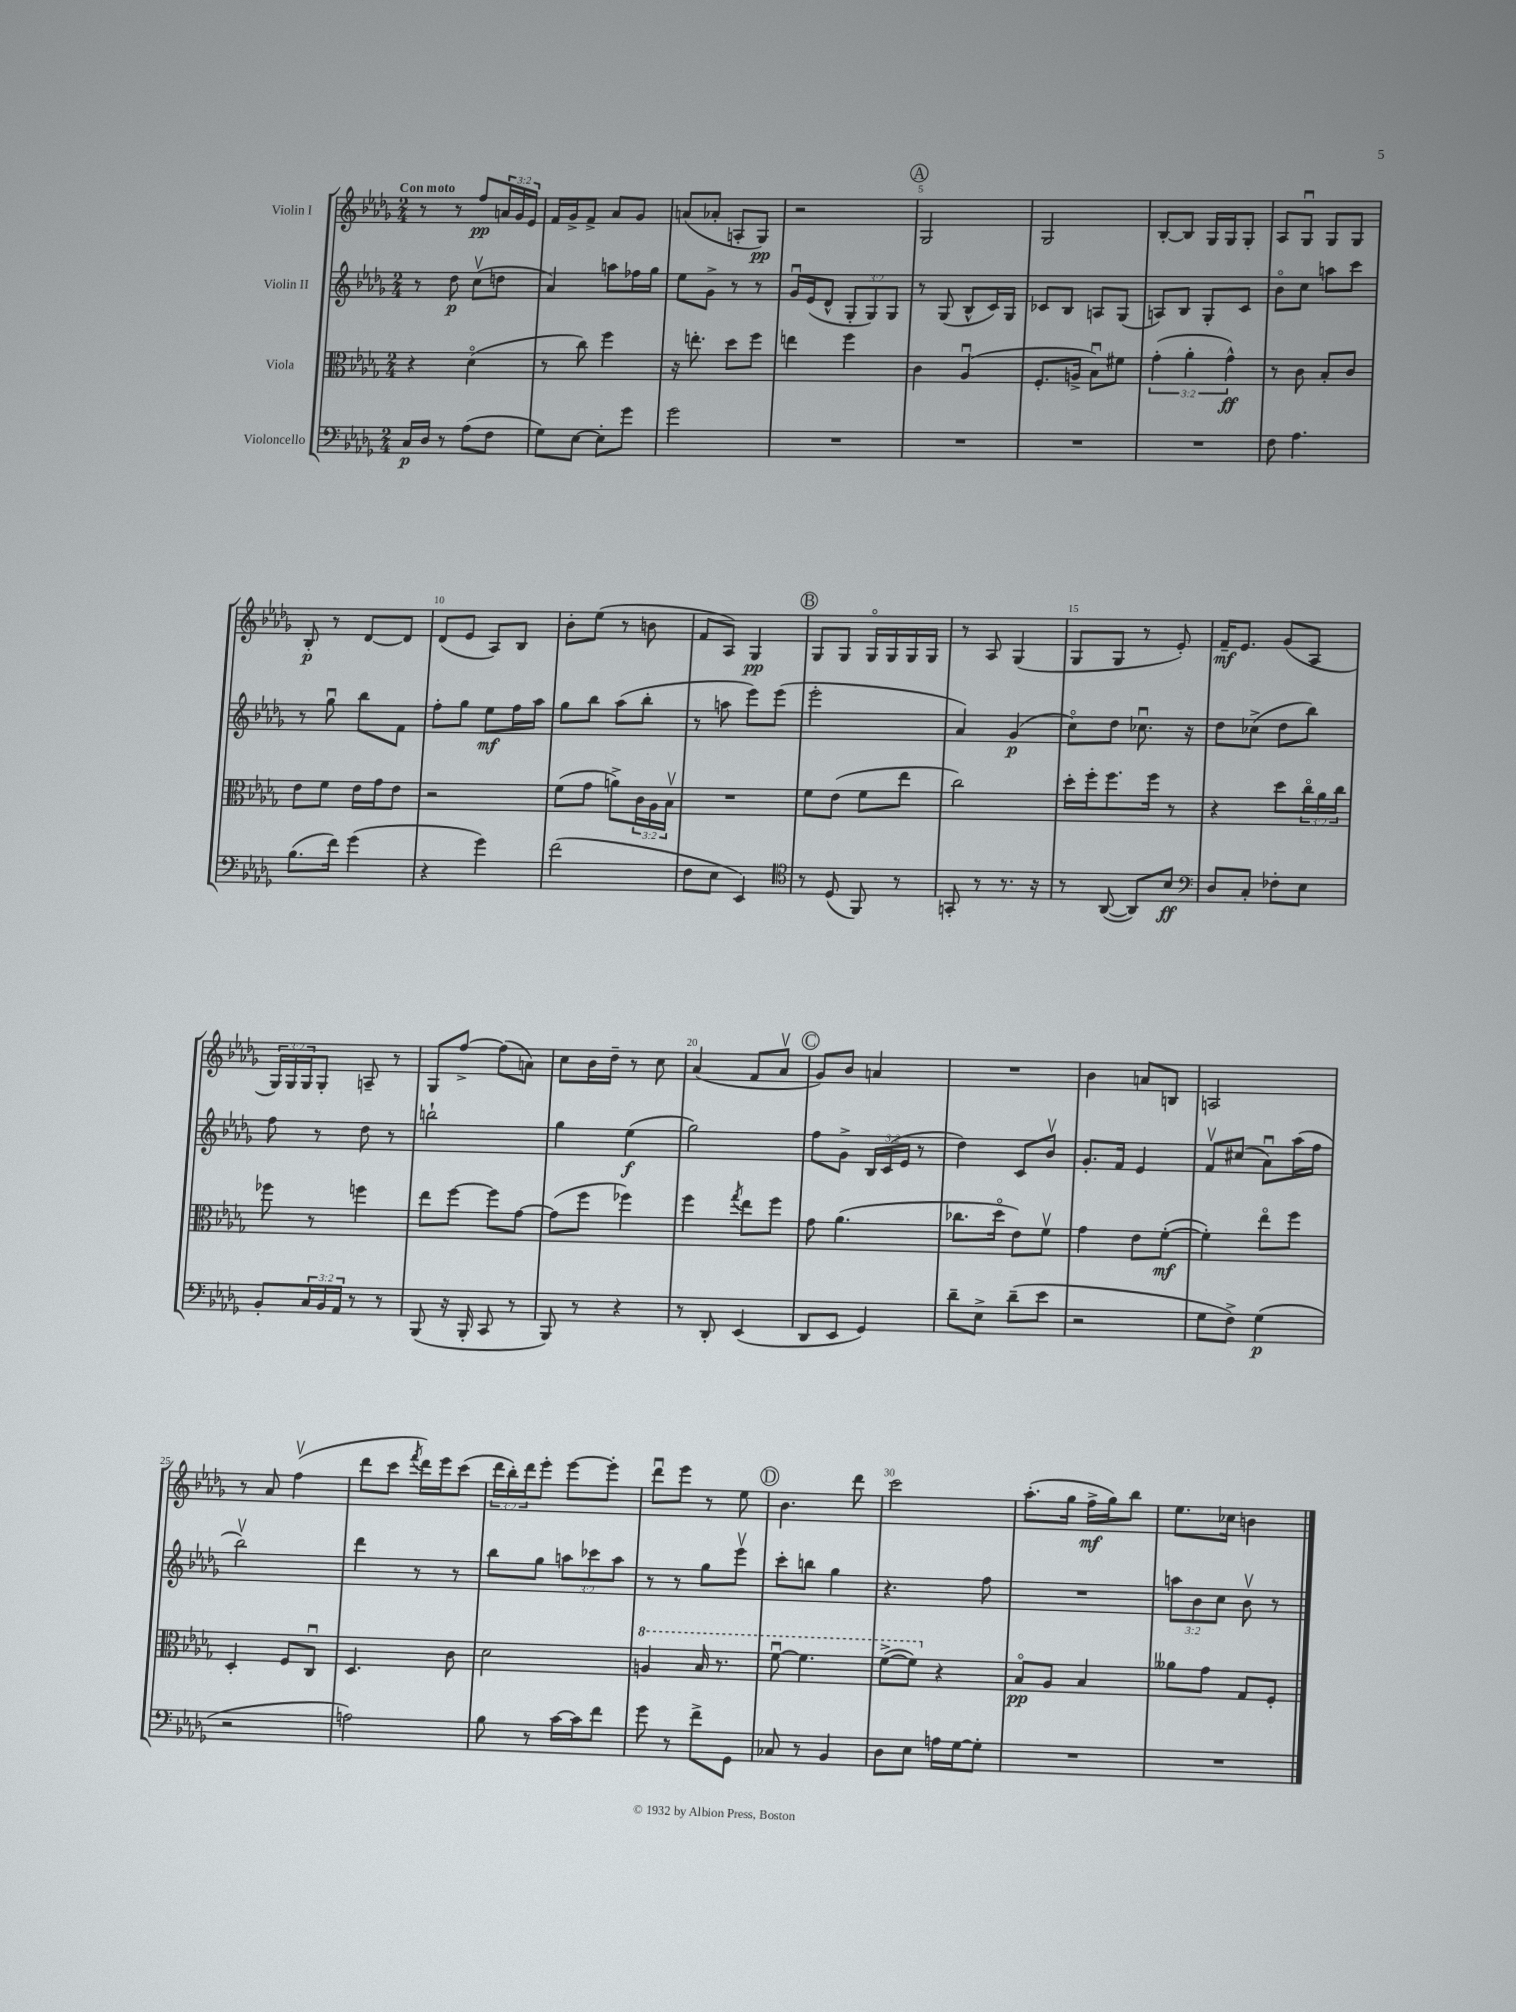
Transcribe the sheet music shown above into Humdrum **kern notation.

**kern	**dynam	**kern	**dynam	**kern	**dynam	**kern	**dynam
*part4	*part4	*part3	*part3	*part2	*part2	*part1	*part1
*staff4	*staff4	*staff3	*staff3	*staff2	*staff2	*staff1	*staff1
*I"Violoncello	*	*I"Viola	*	*I"Violin II	*	*I"Violin I	*
*clefF4	*	*clefC3	*	*clefG2	*	*clefG2	*
*k[b-e-a-d-g-]	*	*k[b-e-a-d-g-]	*	*k[b-e-a-d-g-]	*	*k[b-e-a-d-g-]	*
*M2/4	*	*M2/4	*	*M2/4	*	*M2/4	*
=1	=1	=1	=1	=1	=1	=1	=1
!	!	!	!	!	!	!LO:TX:a:B:t=Con moto	!
16C/LL	p	4r	.	8r	.	8r	.
16D-/JJ	.	.	.	.	.	.	.
8r	.	.	.	8dd-\	p	8r	.
(8A-\L	.	(4d-\	.	(8ccv\L	.	8ff/L	pp
8F\J	.	.	.	8ddn\J	.	24an/L	.
.	.	.	.	.	.	24g-/	.
.	.	.	.	.	.	24e-/JJ	.
=2	=2	=2	=2	=2	=2	=2	=2
8G-\L)	.	8r	.	4a-/)	.	16f/LL	.
.	.	.	.	.	.	16g-^/J	.
[8E-\J	.	8cc\)	.	.	.	8f^/J	.
8E-'\L]	.	4ff\	.	8aan\L	.	8a-/L	.
8g-\J	.	.	.	16ff-X\L	.	8g-/J	.
.	.	.	.	16gg-\JJ	.	.	.
=3	=3	=3	=3	=3	=3	=3	=3
2g-\	.	16r	.	8ee-\L	.	(8an/L	.
.	.	8.een'\	.	.	.	.	.
.	.	.	.	8g-^\J	.	8a-X'/J	.
.	.	8dd-\L	.	8r	.	8An'/L	.
.	.	8ff\J	.	8r	.	8G-/J)	pp
=4	=4	=4	=4	=4	=4	=4	=4
2r	.	4een\	.	16g-u/LL	.	2r	.
.	.	.	.	(16e-/J	.	.	.
.	.	.	.	8d-^^/J	.	.	.
.	.	4ff\	.	12G-'/L	.	.	.
.	.	.	.	12G-/)	.	.	.
.	.	.	.	12G-/J	.	.	.
!!LO:REH:place=s1:t=A
=5	=5	=5	=5	=5	=5	=5	=5
2r	.	4c\	.	8r	.	2G-/	.
.	.	.	.	(8G-/	.	.	.
.	.	(4A-u/	.	8B-^^/L	.	.	.
.	.	.	.	16c/L)	.	.	.
.	.	.	.	16G-/JJ	.	.	.
=6	=6	=6	=6	=6	=6	=6	=6
2r	.	8.F'/L	.	8c-X/L	.	2G-/	.
.	.	.	.	8B-/J	.	.	.
.	.	16An^/Jk	.	.	.	.	.
.	.	8B-u\L)	.	8An/L	.	.	.
.	.	8f#X\J	.	(8G-/J	.	.	.
=7	=7	=7	=7	=7	=7	=7	=7
2r	.	(6g-'\	.	8An/L)	.	[8B-'/L	.
.	.	.	.	8B-/J	.	8B-/J]	.
.	.	6a-'\	.	.	.	.	.
.	.	.	.	8G-'/L	.	16G-/LL	.
.	.	.	.	.	.	16G-/J	.
.	.	6g-^^\)	ff	.	.	.	.
.	.	.	.	8c/J	.	8G-'/J	.
=8	=8	=8	=8	=8	=8	=8	=8
8F\	.	8r	.	8b-\L	.	8A-/L	.
4.A-\	.	8c\	.	8cc\J	.	8G-u/J	.
.	.	8B-'/L	.	8aan\L	.	8G-/L	.
.	.	8c/J	.	8ccc\J	.	8G-/J	.
!!LO:LB:g=z
=9	=9	=9	=9	=9	=9	=9	=9
(8.B-\L	.	8e-\L	.	8r	.	8B-'/	p
.	.	8f\J	.	8gg-u\	.	8r	.
16f\Jk)	.	.	.	.	.	.	.
(4g-\	.	16e-\LL	.	8bb-\L	.	[8d-/L	.
.	.	16g-\J	.	.	.	.	.
.	.	8e-\J	.	8f\J	.	8d-/J]	.
=10	=10	=10	=10	=10	=10	=10	=10
4r	.	2r	.	8ff'\L	.	(8d-/L	.
.	.	.	.	8gg-\J	.	8e-/J	.
4g-\)	.	.	.	8ee-\L	mf	8A-/L)	.
.	.	.	.	16ff\L	.	8B-/J	.
.	.	.	.	16aa-\JJ	.	.	.
=11	=11	=11	=11	=11	=11	=11	=11
(2f\	.	(8f\L	.	8gg-\L	.	8b-'\L	.
.	.	8g-\J	.	8bb-\J	.	(8ee-\J	.
.	.	8an^\L)	.	(8aa-\L	.	8r	.
.	.	24c\L	.	8bb-'\J	.	8bn\	.
.	.	24A-\	.	.	.	.	.
.	.	24B-v\JJ	.	.	.	.	.
=12	=12	=12	=12	=12	=12	=12	=12
8F\L	.	2r	.	8r	.	8f/L	.
8E-\J	.	.	.	8aan\	.	8A-/J)	.
4EE-/)	.	.	.	8eee-\L)	.	4G-/	pp
.	.	.	.	(8eee-\J	.	.	.
!!LO:REH:place=s1:t=B
=13	=13	=13	=13	=13	=13	=13	=13
*clefC4	*	*	*	*	*	*	*
8r	.	8f\L	.	2eee-'\	.	8G-/L	.
(8D-/	.	(8e-\J	.	.	.	8G-/J	.
8FF/)	.	8f\L	.	.	.	16G-/LL	.
.	.	.	.	.	.	16G-/	.
8r	.	8ee-\J	.	.	.	16G-/	.
.	.	.	.	.	.	16G-/JJ	.
=14	=14	=14	=14	=14	=14	=14	=14
8GGn'/	.	2cc\)	.	4a-/)	.	8r	.
8r	.	.	.	.	.	8A-/	.
8.r	.	.	.	(4g-/	p	(4G-/	.
16r	.	.	.	.	.	.	.
=15	=15	=15	=15	=15	=15	=15	=15
8r	.	16dd-'\LL	.	8cc\L)	.	8G-/L	.
.	.	16ff'\J	.	.	.	.	.
([8AA-/	.	8.ff\	.	8dd-\J	.	8G-/J	.
8AA-/L])	.	.	.	8.cc-Xu\	.	8r	.
.	.	16ff\Jk	.	.	.	.	.
8B-/J	ff	8r	.	.	.	8e-'/)	.
.	.	.	.	16r	.	.	.
=16	=16	=16	=16	=16	=16	=16	=16
*clefF4	*	*	*	*	*	*	*
8D-/L	.	4r	.	8dd-\L	.	16f~/KL	mf
.	.	.	.	.	.	8.e-/J	.
8C'/J	.	.	.	(8cc-X^\J	.	.	.
8F-X'\L	.	8dd-\L	.	8dd-\L	.	(8g-/L	.
8E-\J	.	24cc\L	.	8bb-\J)	.	8A-/J	.
.	.	24a-\	.	.	.	.	.
.	.	24cc\JJ	.	.	.	.	.
!!LO:LB:g=z
=17	=17	=17	=17	=17	=17	=17	=17
8BB-'/L	.	8ff-X\	.	8ff\	.	24G-/LL)	.
.	.	.	.	.	.	24G-/	.
.	.	.	.	.	.	24G-/J	.
24C/L	.	8r	.	8r	.	8G-'/J	.
24BB-/	.	.	.	.	.	.	.
24AA-/JJ	.	.	.	.	.	.	.
8r	.	4ffn\	.	8dd-\	.	8An~/	.
8r	.	.	.	8r	.	8r	.
=18	=18	=18	=18	=18	=18	=18	=18
(8BBB-/	.	8ee-\L	.	2bbn`\	.	8G-/L	.
16r	.	[8ff\J	.	.	.	[8ff^/J	.
16BBB-'/	.	.	.	.	.	.	.
8CC/	.	8ff\L]	.	.	.	(8ff\L]	.
8r	.	[8g-\J	.	.	.	8an\J)	.
=19	=19	=19	=19	=19	=19	=19	=19
8BBB-/)	.	(8g-\L]	.	4gg-\	.	8cc\L	.
8r	.	8ff\J	.	.	.	16b-\L	.
.	.	.	.	.	.	16dd-~\JJ	.
4r	.	4ff-X\)	.	(4ee-\	f	8r	.
.	.	.	.	.	.	8cc\	.
=20	=20	=20	=20	=20	=20	=20	=20
8r	.	4ff\	.	2gg-\)	.	(4a-/	.
8DD-'/	.	.	.	.	.	.	.
.	.	8qgg-/	.	.	.	.	.
(4EE-/	.	8ee-\L	.	.	.	8f/L	.
.	.	8ff\J	.	.	.	8a-v/J	.
!!LO:REH:place=s1:t=C
=21	=21	=21	=21	=21	=21	=21	=21
8DD-/L	.	8g-\	.	8ff\L	.	8g-/L)	.
8EE-/J	.	(4.a-\	.	8g-^\J	.	8b-/J	.
4GG-/)	.	.	.	24B-/LL	.	4an/	.
.	.	.	.	(24c/	.	.	.
.	.	.	.	24e-/JJ	.	.	.
.	.	.	.	8r	.	.	.
=22	=22	=22	=22	=22	=22	=22	=22
8d-~\L	.	8.cc-X\L	.	4dd-\)	.	2r	.
8E-^\J	.	.	.	.	.	.	.
.	.	16dd-\Jk	.	.	.	.	.
(8d-~\L	.	8e-\L)	.	8c/L	.	.	.
8e-\J	.	8fv\J	.	8b-v/J	.	.	.
=23	=23	=23	=23	=23	=23	=23	=23
2r	.	4g-\	.	8.g-'/L	.	4b-\	.
.	.	.	.	16f/Jk	.	.	.
.	.	8e-\L	.	4e-/	.	8an/L	.
.	.	([8f'\J	mf	.	.	8Bn/J	.
=24	=24	=24	=24	=24	=24	=24	=24
8G-\L	.	4f'\])	.	8fv/L	.	2An/	.
8F^\J)	.	.	.	(8cc#X/J	.	.	.
(4G-\	p	8ee-\L	.	8a-u\L)	.	.	.
.	.	8ff\J	.	(16aa-\L	.	.	.
.	.	.	.	16ff\JJ	.	.	.
!!LO:LB:g=z
=25	=25	=25	=25	=25	=25	=25	=25
2r	.	4D-'/	.	2bb-v\)	.	8r	.
.	.	.	.	.	.	8a-/	.
.	.	8F/L	.	.	.	(4ffv\	.
.	.	8Cu/J	.	.	.	.	.
=26	=26	=26	=26	=26	=26	=26	=26
2An\)	.	4.D-/	.	4ddd-\	.	8ddd-\L	.
.	.	.	.	.	.	8ccc\J	.
.	.	.	.	.	.	8qfff/	.
.	.	.	.	8r	.	16ddd-\LL)	.
.	.	.	.	.	.	16eee-\J	.
.	.	8c\	.	8r	.	(8ccc\J	.
=27	=27	=27	=27	=27	=27	=27	=27
8B-\	.	2d-\	.	8bb-\L	.	24ddd-\LL	.
.	.	.	.	.	.	24bb-'\)	.
.	.	.	.	.	.	24ddd-\J	.
8r	.	.	.	8gg-\J	.	8eee-'\J	.
[16c\LL	.	.	.	12aan\L	.	[8eee-\L	.
16c\J]	.	.	.	.	.	.	.
.	.	.	.	12ccc-X\	.	.	.
8f\J	.	.	.	.	.	8eee-'\J]	.
.	.	.	.	12aa\J	.	.	.
=28	=28	=28	=28	=28	=28	=28	=28
*	*	*8va	*	*	*	*	*
8g-\	.	4an/	.	8r	.	8ddd-u\L	.
8r	.	.	.	8r	.	8eee-\J	.
8f^\L	.	16b-/	.	8gg-\L	.	8r	.
.	.	8.r	.	.	.	.	.
8GG-\J	.	.	.	8eee-v\J	.	8ee-\	.
!!LO:REH:place=s1:t=D
=29	=29	=29	=29	=29	=29	=29	=29
8C-X/	.	[8ffu\	.	8ccc'\L	.	4.b-\	.
8r	.	4.ff\]	.	8bbn\J	.	.	.
4BB-/	.	.	.	4gg-\	.	.	.
.	.	.	.	.	.	8ddd-\	.
=30	=30	=30	=30	=30	=30	=30	=30
8D-\L	.	([8ff^\L	.	4.r	.	2ccc\	.
8E-\J	.	8ff\J])	.	.	.	.	.
*	*	*X8va	*	*	*	*	*
16An\LL	.	4r	.	.	.	.	.
[16G-\J	.	.	.	.	.	.	.
8G-'\J]	.	.	.	8ff\	.	.	.
=31	=31	=31	=31	=31	=31	=31	=31
2r	.	8B-/L	pp	2r	.	(8.aa-'\L	.
.	.	8A-/J	.	.	.	.	.
.	.	.	.	.	.	16gg-\Jk	.
.	.	4B-/	.	.	.	16ff^\LL	mf
.	.	.	.	.	.	16gg-\J)	.
.	.	.	.	.	.	8bb-\J	.
=32	=32	=32	=32	=32	=32	=32	=32
2r	.	8a--X\L	.	12aan\L	.	8.ee-\L	.
.	.	.	.	12b-\	.	.	.
.	.	8g-\J	.	.	.	.	.
.	.	.	.	12cc\J	.	.	.
.	.	.	.	.	.	16cc-X\Jk	.
.	.	8G-/L	.	8b-v\	.	4bn\	.
.	.	8F'/J	.	8r	.	.	.
==	==	==	==	==	==	==	==
*-	*-	*-	*-	*-	*-	*-	*-
